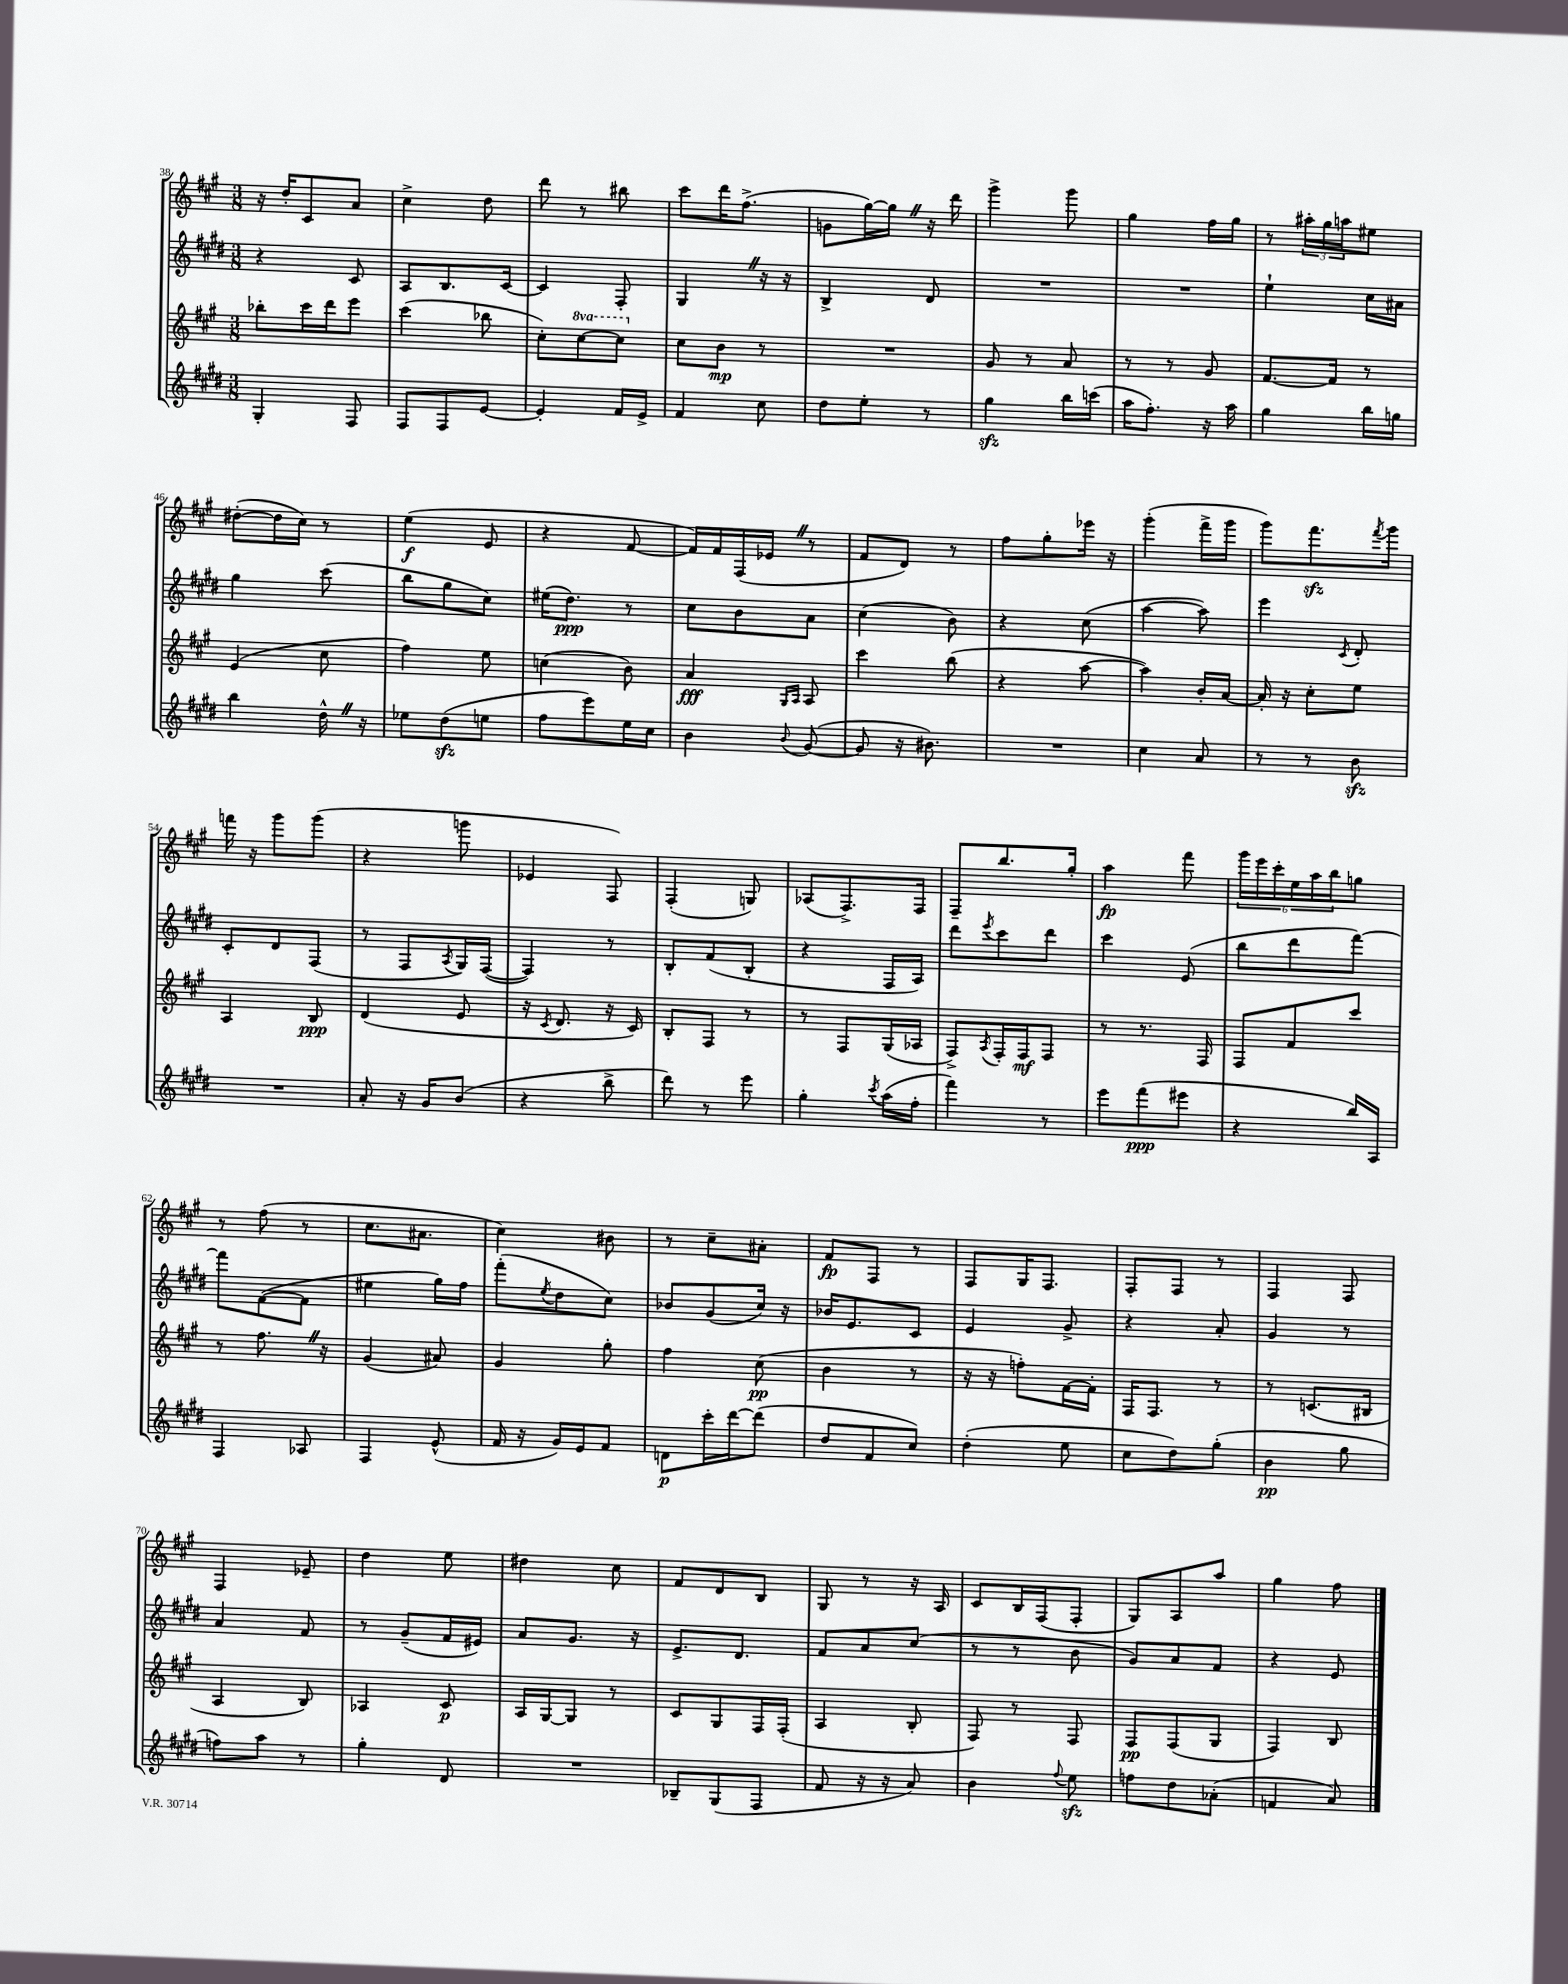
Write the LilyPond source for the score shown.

<<
\new StaffGroup <<
\new Staff = "s0" {
    \clef treble \key a \major \numericTimeSignature \time 3/8
    r16 d''16-. cis'8 a'8 |
    cis''4-> d''8 |
    d'''8 r8 bis''8 |
    cis'''8 d'''16 fis''8.->( |
    g'8 gis''16~) gis''16 \once \override BreathingSign.text = \markup { \musicglyph "scripts.caesura.straight" } \breathe r16 d'''16 |
    gis'''4-> gis'''8 |
    gis''4 fis''16 gis''16 |
    r8 \tuplet 3/2 { ais''16-. gis''16 a''16 } eis''8 |
    dis''8~-.( dis''16 cis''16) r8 |
    e''4\f( e'8 |
    r4 fis'8~ |
    fis'16) fis'16 fis16( ees'16 \once \override BreathingSign.text = \markup { \musicglyph "scripts.caesura.straight" } \breathe r8 |
    fis'8 d'8) r8 |
    fis''8 gis''8-. ees'''16 r16 |
    gis'''4-.( fis'''16-> gis'''16 |
    gis'''8) fis'''8.\sfz \acciaccatura { fis'''8 } gis'''16 |
    f'''16 r16 gis'''8 gis'''8( |
    r4 g'''8 |
    ees'4 fis8) |
    fis4-.( g8) |
    aes8( fis8.->) fis16 |
    fis8-- b''8. gis''16-. |
    a''4\fp fis'''8 |
    \tuplet 6/4 { gis'''16 e'''16 cis'''16-. e''16 a''16 b''16 } g''8 |
    r8 fis''8( r8 |
    cis''8. ais'8. |
    cis''4) bis'8 |
    r8 cis''8-- ais'8-. |
    fis'8\fp fis8 r8 |
    fis8 gis16 fis8. |
    fis8-. fis8 r8 |
    fis4 fis8 |
    fis4 ees'8-- |
    d''4 e''8 |
    dis''4 cis''8 |
    fis'8 d'8 b8 |
    gis8 r8 r16 a16 |
    cis'8 b16 fis16( fis8-. |
    gis8) a8 a''8 |
    gis''4 fis''8 \bar "|." |
}
\new Staff = "s1" {
    \clef treble \key e \major \numericTimeSignature \time 3/8
    r4 cis'8 |
    a8 b8. cis'16~ |
    cis'4 fis8-. |
    gis4 \once \override BreathingSign.text = \markup { \musicglyph "scripts.caesura.straight" } \breathe r16 r16 |
    b4-> dis'8 |
    R4. |
    R4. |
    e''4-! cis''16 ais'16 |
    gis''4 cis'''8( |
    b''8 gis''8 cis''8) |
    eis''16( dis''8.\ppp) r8 |
    cis''8 b'8 a'8 |
    cis''4( b'8) |
    r4 cis''8( |
    a''4~ a''8) |
    e'''4 \acciaccatura { cis'8 } dis'8-. |
    cis'8-. dis'8 fis8( |
    r8 fis8 \acciaccatura { a8 } gis16) fis16~( |
    fis4) r8 |
    b8-. fis'8( b8-. |
    r4 fis16 a16) |
    dis'''8 \acciaccatura { e'''8 } cis'''8 dis'''8 |
    cis'''4 e'8( |
    b''8 dis'''8 fis'''8~) |
    fis'''8 fis'8~( fis'8 |
    eis''4 gis''16) fis''16 |
    fis'''8-.( \acciaccatura { e''8 } dis''8 cis''8) |
    bes'8 gis'8( cis''16) r16 |
    bes'16 e'8. cis'8 |
    e'4 gis'8-> |
    r4 a'8-. |
    gis'4 r8 |
    a'4 fis'8 |
    r8 gis'8--( fis'16 eis'16) |
    a'8 gis'8. r16 |
    e'8.-> dis'8. |
    fis'8 a'8 cis''8( |
    r8 r8 b'8 |
    gis'8) a'8 fis'8 |
    r4 e'8 \bar "|." |
}
\new Staff = "s2" {
    \clef treble \key a \major \numericTimeSignature \time 3/8 \set Staff.ottavationMarkups = #ottavation-simple-ordinals
    bes''8-. cis'''16 d'''16 e'''8 |
    cis'''4( bes''8 |
    cis''8-.) \ottava #1 cis'''8~ cis'''8 \ottava #0 |
    cis''8 b'8\mp r8 |
    R4. |
    gis'8 r8 a'8 |
    r8 r8 gis'8 |
    fis'8.~ fis'16 r8 |
    e'4( cis''8 |
    fis''4) e''8 |
    c''4( b'8) |
    a'4\fff \grace { gis16 a16 } a8 |
    cis'''4 b''8( |
    r4 a''8~ |
    a''4) b'16-. a'16~ |
    a'16-. r16 cis''8-. e''8 |
    a4 b8\ppp |
    d'4( e'8 |
    r16 \acciaccatura { cis'8 } d'8. r16 cis'16) |
    b8-. fis8 r8 |
    r8 fis8 gis16( aes16 |
    fis8->) \acciaccatura { a8 } fis16-. fis16\mf fis8 |
    r8 r8. fis16 |
    fis8 fis'8 cis'''8 |
    r8 fis''8. \once \override BreathingSign.text = \markup { \musicglyph "scripts.caesura.straight" } \breathe r16 |
    gis'4( ais'8) |
    gis'4 gis''8-. |
    fis''4 cis''8\pp( |
    b'4 r8 |
    r16 r16 f''8-.) fis'16~ fis'16-. |
    fis16 fis8. r8 |
    r8 c'8.( bis16 |
    a4 b8) |
    aes4 cis'8\p |
    a16 gis16~ gis8 r8 |
    cis'8 gis8 fis16 fis16-.( |
    a4 b8-. |
    fis8) r8 fis8 |
    fis8\pp fis8( gis8 |
    fis4) b8 \bar "|." |
}
\new Staff = "s3" {
    \clef treble \key e \major \numericTimeSignature \time 3/8
    gis4-. fis8 |
    fis8 fis8 e'8~ |
    e'4-. fis'16 e'16-> |
    fis'4 cis''8 |
    dis''8 e''8-. r8 |
    gis''4\sfz b''16 c'''16( |
    a''16 fis''8.-.) r16 a''16 |
    gis''4 b''16 g''16 |
    b''4 dis''16-^ \once \override BreathingSign.text = \markup { \musicglyph "scripts.caesura.straight" } \breathe r16 |
    ees''8 dis''8\sfz( e''8 |
    fis''8 e'''8) e''16 cis''16 |
    b'4 \appoggiatura { b'8 } gis'8~( |
    gis'8 r16 bis'8.) |
    R4. |
    cis''4 a'8 |
    r8 r8 b'8\sfz |
    R4. |
    a'8-. r16 gis'16 b'8( |
    r4 b''8-> |
    dis'''8) r8 e'''8 |
    gis''4-. \acciaccatura { cis'''8 } a''16( fis''16-. |
    fis'''4) r8 |
    e'''8 fis'''8\ppp( eis'''8 |
    r4 b''16) a16 |
    fis4 aes8 |
    fis4 e'8-^( |
    fis'16 r16 gis'16) e'16 fis'8 |
    d'8\p cis'''16-. dis'''16~ dis'''8( |
    dis''8 fis'8 cis''8) |
    dis''4-.( e''8 |
    cis''8 dis''8) gis''8-.( |
    b'4\pp gis''8 |
    f''8) a''8 r8 |
    gis''4-. dis'8 |
    R4. |
    bes8-- gis8( fis8 |
    fis'8 r16 r16 a'8) |
    b'4 \appoggiatura { fis''8 } e''8\sfz |
    f''8 dis''8 aes'8-.( |
    f'4 a'8) \bar "|." |
}
>>
>>
\layout { \context { \Score currentBarNumber = #38 } }
